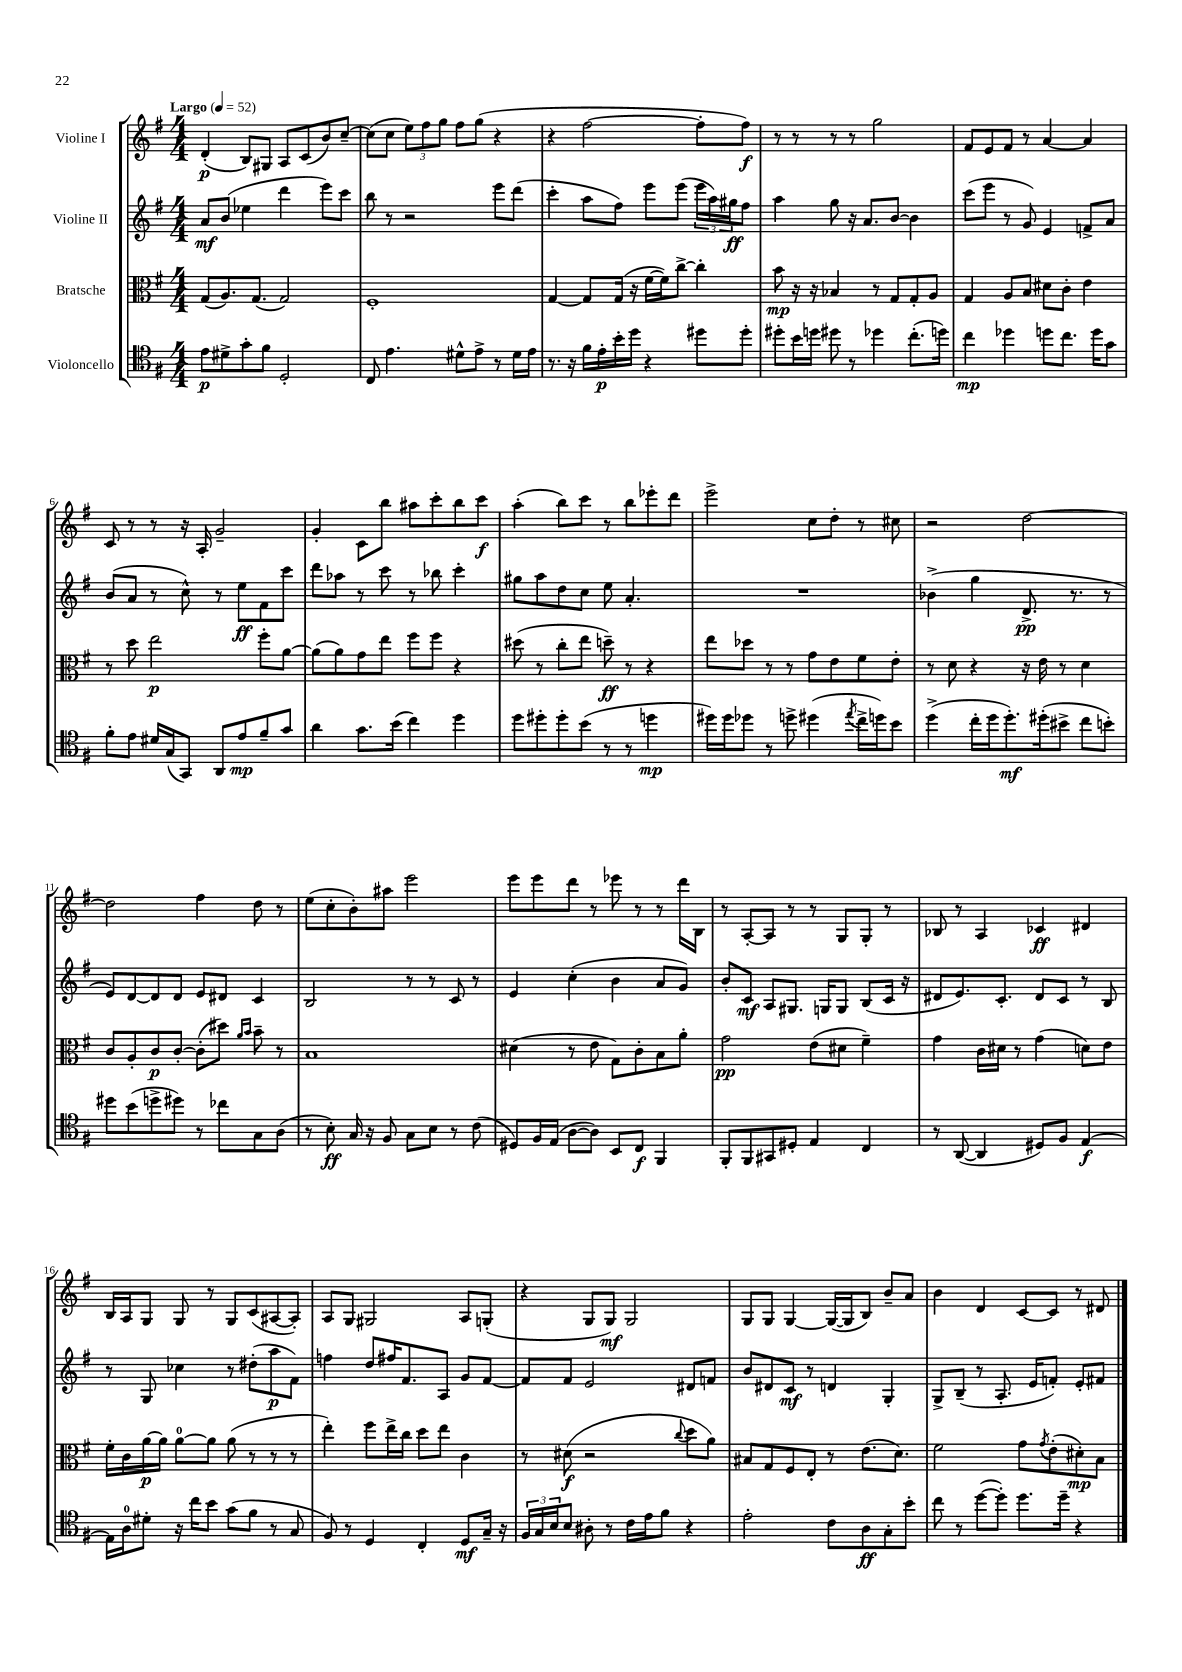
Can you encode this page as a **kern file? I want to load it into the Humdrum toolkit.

**kern	**kern	**kern	**kern
*staff4	*staff3	*staff2	*staff1
*clefC4	*clefC3	*clefG2	*clefG2
*k[f#]	*k[f#]	*k[f#]	*k[f#]
*M4/4	*M4/4	*M4/4	*M4/4
*MM52	*MM52	*MM52	*MM52
8e\L	(8G/L	8a/L	(4d'/
8d#^\	8.A/)	(8b/J	.
8g'\	.	4ee-\	8B/L)
.	(8.G/J	.	.
8f#\J	.	.	8G#/J
2D'/	2G/)	4ddd\	8A/L
.	.	.	(8c/
.	.	8eee\L)	8b/)
.	.	8ccc\J	[8cc~/J
=	=	=	=
8C/	1F#'	8bb\	(8cc\]L
4.e\	.	8r	8cc\J
.	.	2r	12ee\L)
.	.	.	12ff#\
.	.	.	12gg\J
8d#^^\L	.	.	8ff#\L
8e^\J	.	.	(8gg\J
8r	.	8eee\L	4r
16d#\LL	.	(8ddd\J	.
16e\JJ	.	.	.
=	=	=	=
8.r	[4G/	4ccc'\	4r
16r	.	.	.
16f#\LL	8G/]L	8aa\L	[2ff#\
16e'\	.	.	.
16b'\	(16G/Jk	8ff#\J)	.
16dd\JJ	16r	.	.
4r	[16f#\LL	8eee\L	.
.	16f#\]J)	.	.
.	[8cc^\J	(8eee\J	.
8dd#\L	4cc'\]	24eee\LL	8ff#'\]L
.	.	24aa\)	.
.	.	24gg#\J	.
8dd#'\J	.	8ff#\J	8ff#\J)
=	=	=	=
8dd#'\L	8b\	4aa\	8r
16b\L	16r	.	8r
16dd\JJ	16r	.	.
8dd#\	4B-/	8gg\	8r
8r	.	16r	8r
.	.	8.a/L	.
4dd-\	8r	.	2gg\
.	8G/L	[8b/J	.
(8.cc'\L	8G'/	4b\]	.
.	8A/J	.	.
16dd\Jk)	.	.	.
=	=	=	=
4cc\	4G/	(8ccc\L	8f#/L
.	.	8eee\J	8e/
4dd-\	8A/L	8r	8f#/J
.	8B/J	8g/)	8r
8dd\L	8d#\L	4e/	[4a/
8.cc\J	8c'\J	.	.
.	4e\	8f^/L	4a/]
16dd\LK	.	.	.
8g\J	.	8a/J	.
=	=	=	=
8f#'\L	8r	(8b/L	8c/
8e\J	8dd\	8a/J	8r
16d#/LL	2ee\	8r	8r
(16G/J	.	.	.
8GG/J)	.	8cc^^\)	16r
.	.	.	16A'/
8AA/L	.	8r	2g~/
8e/	.	8ee\L	.
8f#~/	8ff#'\L	8f#\	.
8g/J	[8a\J	8ccc\J	.
=	=	=	=
4a\	(8a\]L	8ddd\L	4g'/
.	8a\)	8aa-\J	.
8.g\L	8g\	8r	8c\L
.	8ee\J	8ccc\	8bb\J
(16b\Jk	.	.	.
4cc\)	8ff#\L	8r	8aa#\L
.	8ff#\J	8bb-\	8ccc'\
4dd\	4r	4ccc'\	8bb\
.	.	.	8ccc\J
=	=	=	=
8dd\L	(8dd#\	8gg#\L	(4aa'\
8dd#'\	8r	8aa\	.
8dd#'\	8cc'\L	8dd\	8bb\L)
(8b\J	8ee\J	8cc\J	8ccc\J
8r	8dd~\)	8ee\	8r
8r	8r	4.a'/	8bb\L
4dd\	4r	.	8eee-'\
.	.	.	8ddd\J
=	=	=	=
16dd#\LL)	8ee\L	1r	2eee^\
16dd#\J	.	.	.
8dd-\J	8dd-\J	.	.
8r	8r	.	.
8dd^\	8r	.	.
(4dd#\	8g\L	.	8cc\L
.	8e\	.	8dd'\J
8qee/	.	.	.
16cc^\LL	8f#\	.	8r
16dd\J)	.	.	.
8b\J	8e'\J	.	8cc#\
=	=	=	=
(4dd^\	8r	(4b-^\	2r
.	8d\	.	.
16cc'\LL	4r	4gg\	.
16dd\J	.	.	.
8.dd'\)	.	.	.
.	16r	8.d^/	[2dd\
(16dd#'\k	16e\	.	.
8b#^\J	8r	.	.
.	.	8.r	.
8cc\L	4d\	.	.
8b'\J)	.	8r	.
=	=	=	=
8dd#\L	8c/L	8e/L)	2dd\]
(8b\	8A'/	[8d/	.
8dd^\	8c/	8d/]	.
8dd#\J)	[8c'/J	8d/J	.
8r	(8c'\]L	8e/L	4ff#\
8cc-\L	8dd#\J)	8d#/J	.
.	16qqa/LL	.	.
.	16qqb/JJ	.	.
8G\	8b~\	4c/	8dd\
(8A\J	8r	.	8r
=	=	=	=
8r	1B	2B/	(8ee\L
8B'\)	.	.	8cc'\
16G/	.	.	8b'\)
16r	.	.	.
8F#/	.	.	8aa#\J
8G\L	.	8r	2eee\
8B\J	.	8r	.
8r	.	8c/	.
(8c\	.	8r	.
=	=	=	=
8D#/L)	(4d#\	4e/	8eee\L
16F#/L	.	.	8eee\
(16E/JJ	.	.	.
[8A\L	8r	(4cc'\	8ddd\J
8A\]J)	8e\	.	8r
8BB/L	8G\L)	4b\	8eee-\
8C/J	8c'\	.	8r
4FF#/	8B\	8a/L	8r
.	8a'\J	8g/J)	16ddd\LL
.	.	.	16B\JJ
=	=	=	=
8FF#'/L	2g\	8b'/L	8r
8FF#/	.	8c/J	[8A'/L
8GG#/	.	8A/L	8A/]J
8D#'/J	.	8.G#/J	8r
4E/	(8e\L	.	8r
.	.	16G/LK	.
.	8d#\J	8G/J	8G/L
4C/	4f#~\)	(8B/L	8G'/J
.	.	16c/Jk	8r
.	.	16r	.
=	=	=	=
8r	4g\	8d#/L	8B-/
([8AA/	.	8.e/)	8r
4AA/]	16c\LL	.	4A/
.	16d#\JJ	8.c'/J	.
.	8r	.	.
8D#/L)	(4g\	8d#/L	4c-/
8F#/J	.	8c/J	.
[4E/	8d\L)	8r	4d#/
.	8e\J	8B/	.
=	=	=	=
16E\]LL	16f#'\LL	8r	16B/LL
16A\J	16c\	.	16A/J
8d#'\J	[16a\	8G/	8G/J
.	16a\]JJ	.	.
16r	[8a\L	4cc-\	8G/
16cc\LK	.	.	.
8b\J	8a\]J	.	8r
(8g\L	(8a\	8r	8G/L
8f#\J	8r	(8dd#'\L	(8c/
8r	8r	8aa\	[8A#/
8G/	8r	8f#\J)	8A#'/]J)
=	=	=	=
8F#/)	4ee'\)	4ff\	8A/L
8r	.	.	8G/J
4D/	8ff#\L	8dd/L	2G#/
.	16ee^\L	16ff#/K	.
.	16cc\JJ	8.f#/	.
4C'/	8dd\L	.	.
.	8ee\J	8A/J	.
8D/L	4c\	8g/L	8A/L
16G~/Jk	.	[8f#/J	(8G'/J
16r	.	.	.
=	=	=	=
24F#/LL	8r	8f#/]L	4r
24G/	.	.	.
24B/J	.	.	.
8B/J	(8d#\	8f#/J	.
8A#'\	2r	2e/	8G/L
8r	.	.	8G/J)
16c\LL	.	.	2G/
16e\J	.	.	.
8f#\J	.	.	.
.	8qqcc/	.	.
4r	8dd\L	8d#/L	.
.	8a\J)	8f/J	.
=	=	=	=
2e'\	8B#/L	8b/L	8G/L
.	8G/	8d#/	8G/J
.	8F#/	8c/J	[4G/
.	8E'/J	8r	.
8c\L	8r	4d/	(16G/_LL
.	.	.	16G/]J
8A\	(8.e\L	.	8B/J)
8G'\	.	4G'/	8b~/L
.	8.d\J)	.	.
8b'\J	.	.	8a/J
=	=	=	=
8cc\	2f#\	8G^/L	4b\
8r	.	(8B~/J	.
([8dd\L	.	8r	4d/
8dd'\]J)	.	8.A'/	.
8.dd\L	8g\L	.	[8c/L
.	.	16e/LK	.
.	8qg/	.	.
.	(8e'\	8f'/J)	8c/]J
16dd~\Jk	.	.	.
4r	8d#'\)	8e'/L	8r
.	8B\J	8f#/J	8d#/
==	==	==	==
*-	*-	*-	*-
